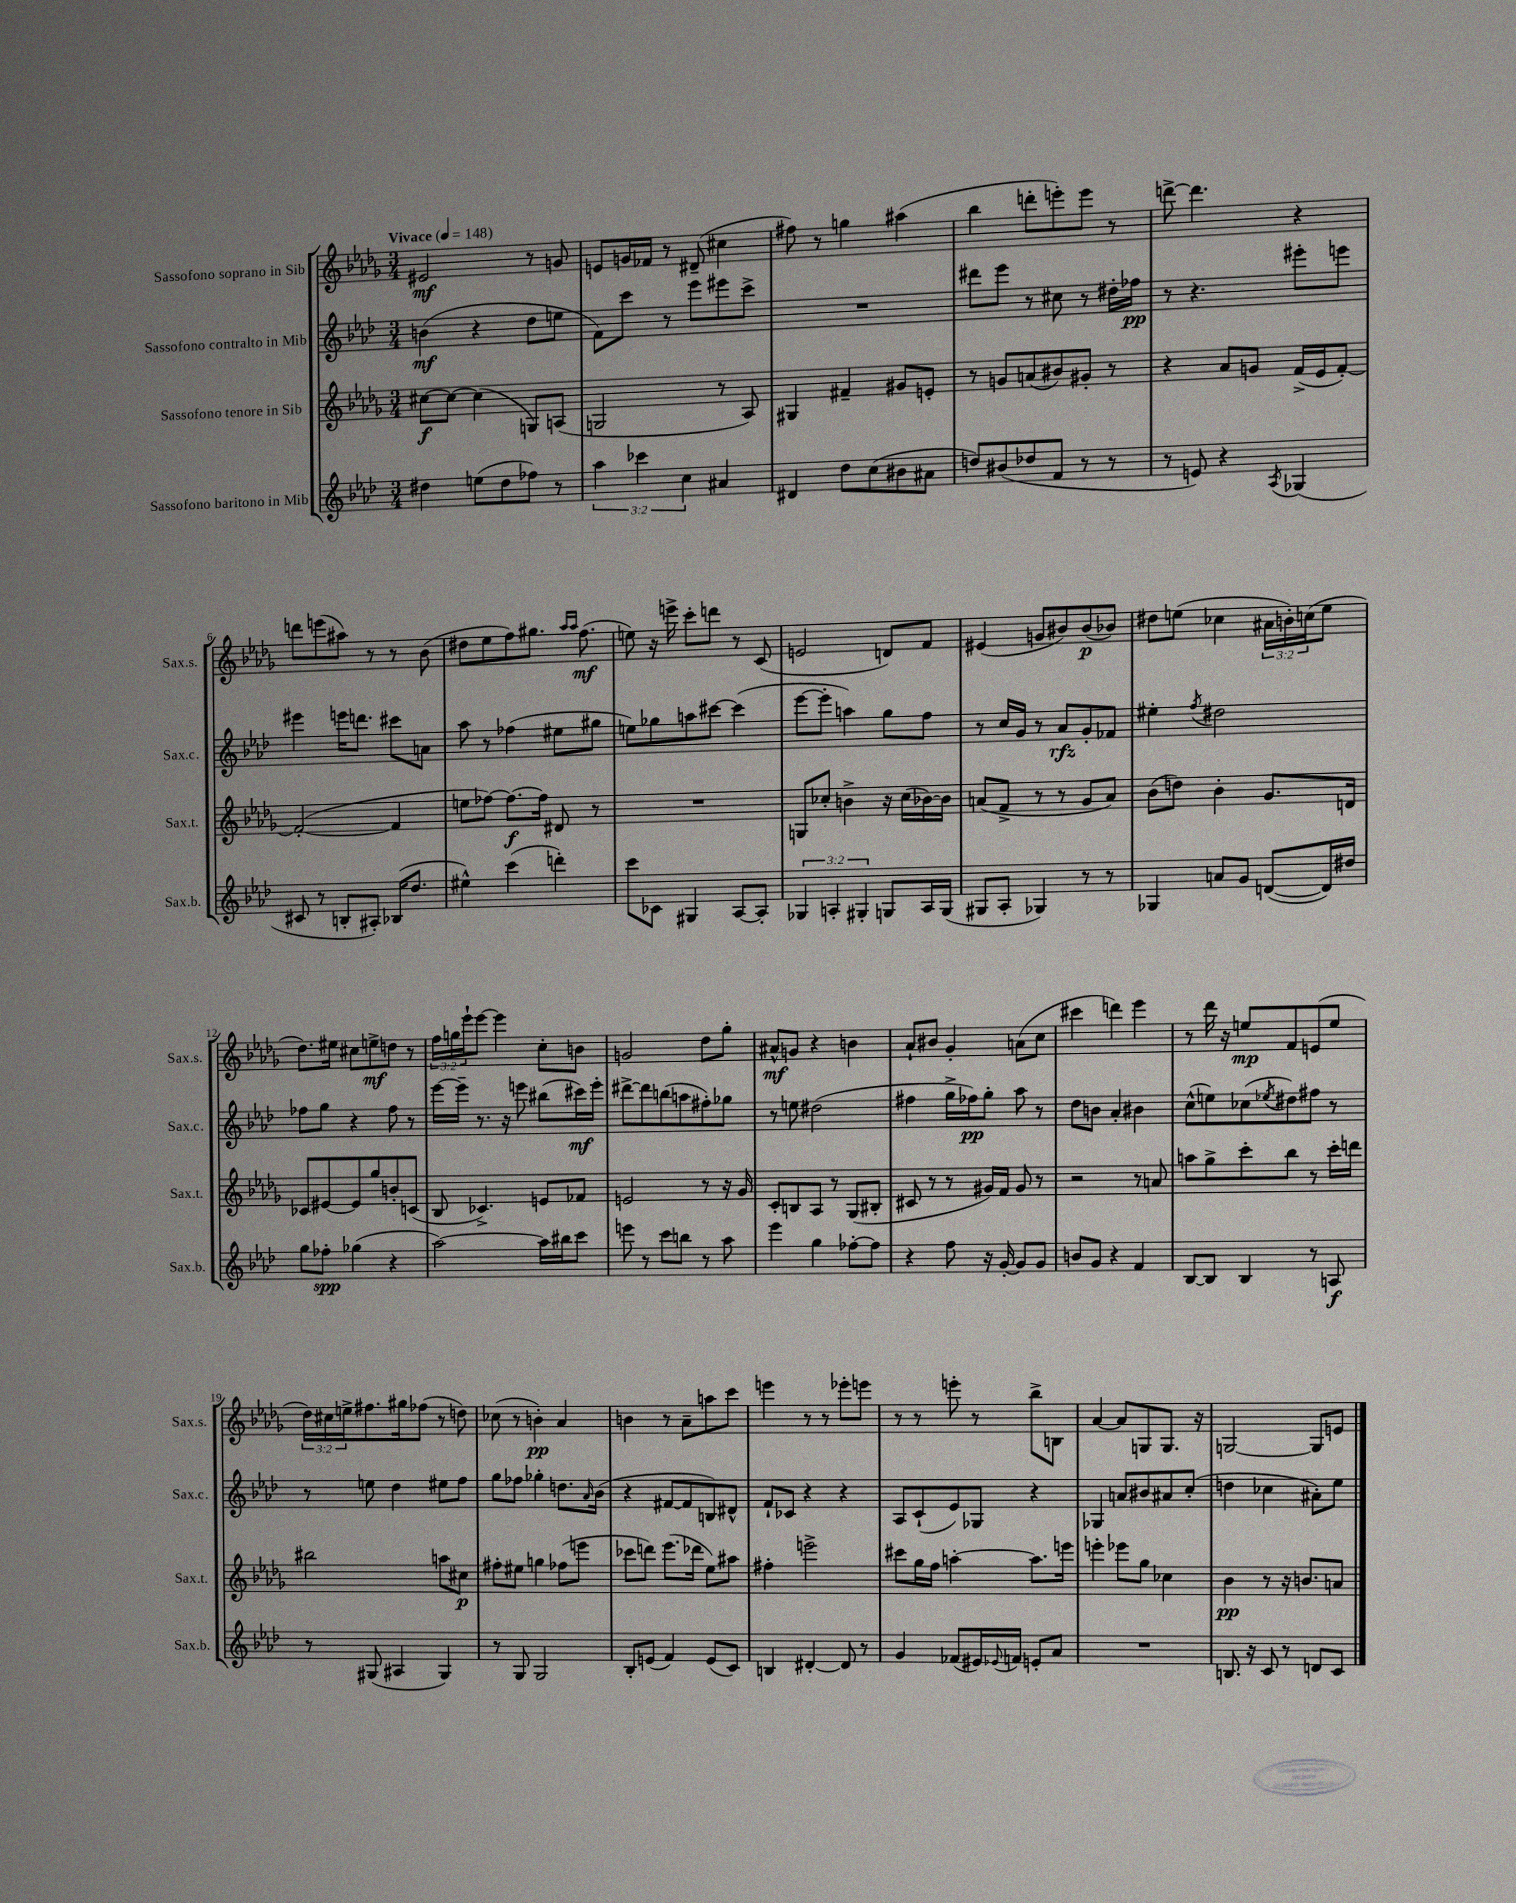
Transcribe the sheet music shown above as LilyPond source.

<<
\new StaffGroup <<
\new Staff = "s0" \with { instrumentName = "Sassofono soprano in Sib" shortInstrumentName = "Sax.s." } {
    \clef treble \key des \major \numericTimeSignature \time 3/4 \override Staff.TupletNumber.text = #tuplet-number::calc-fraction-text \tempo "Vivace" 4 = 148
    eis'2\mf r8 g'8 |
    e'8 g'16 fes'16 r8 dis'8--( cis''4 |
    fis''8) r8 g''4 ais''4( |
    bes''4 d'''8-. e'''8-.) e'''8 r8 |
    d'''8~-> d'''4. r4 |
    d'''8 e'''8( ais''8) r8 r8 bes'8( |
    dis''8 ees''8 f''8) gis''8. \grace { aes''16 aes''16 } f''8.\mf( |
    e''8) r16 e'''16-> c'''8-. d'''8 r8 c'8( |
    e'2 d'8) f'8 |
    eis'4( g'8 bis'8) bis'8\p( bes'8) |
    dis''8 e''8( ces''4 \tuplet 3/2 { ais'16 b'16-.) c''16( } e''8 |
    des''8.) eis''16 cis''8 e''8->\mf d''8 r8 |
    \tuplet 3/2 { f''16 g''16 ees'''16-! } ees'''8~ ees'''4 c''8-. b'8 |
    g'2 des''8 ges''8-. |
    ais'8-^\mf g'8 r4 b'4 |
    aes'8-! bis'8 ges'4-. a'8( c''8 |
    cis'''4 d'''4) ees'''4 |
    r8 des'''16 r16 e''8\mp f'8 e'8( e''8 |
    \tuplet 3/2 { des''16) cis''16 e''16-> } fis''8. gis''16 fes''8( r8 d''8) |
    ces''8( r8 b'4-.\pp) aes'4 |
    b'4 r8 aes'8-- a''8 c'''8 |
    e'''4 r8 r8 ees'''8-. e'''8 |
    r8 r8 e'''8-. r8 bes''8-> b8 |
    aes'4~ aes'8 g8 g8. r16 |
    g2~ g8 e'8 \bar "|." |
}
\new Staff = "s1" \with { instrumentName = "Sassofono contralto in Mib" shortInstrumentName = "Sax.c." } {
    \clef treble \key aes \major \numericTimeSignature \time 3/4
    b'4\mf( r4 des''8 e''8 |
    f'8) c'''8 r8 ees'''8 eis'''8 c'''8-> |
    R2. |
    dis'''8 ees'''8 r8 cis''8 r8 dis''16-. fes''16\pp |
    r8 r4. eis'''8-. e'''8 |
    eis'''4 e'''16 d'''8. cis'''8 a'8 |
    aes''8 r8 fes''4( eis''8 gis''8 |
    e''8) ges''8 a''8 cis'''8~ cis'''4( |
    ees'''8~ ees'''8-. a''4) g''8 f''8 |
    r8 c''16 g'16 r8 aes'8\rfz g'8-. fes'8 |
    eis''4-. \acciaccatura { f''8 } dis''2 |
    fes''8 g''8 r4 fes''8 r8 |
    ees'''16~ ees'''16-- r8. r16 e'''8 bis''8( cis'''16\mf) e'''16-. |
    dis'''8~-> dis'''8 b''8( a''8 fis''8-.) ges''8 |
    r8 e''8 dis''2( |
    fis''4 g''16-> fes''16\pp) g''8-. aes''8 r8 |
    des''8 b'8 aes'4-. bis'4 |
    c''8-^( e''8) ces''8( \acciaccatura { ees''8 } dis''8) fis''8 r8 |
    r8 e''8 des''4 eis''8 f''8 |
    g''8 fes''8 ges''4-. d''8. \grace { aes'16 } bes'16( |
    r4 fis'8~ fis'8 b8) dis'8-^ |
    f'8-! ces'8 r4 r4 |
    aes8 c'8-!( ees'8) ges8 r4 |
    ges4 a'8 bis'8 ais'8 c''8-.( |
    d''4 ces''4 ais'8-.) ees''8 \bar "|." |
}
\new Staff = "s2" \with { instrumentName = "Sassofono tenore in Sib" shortInstrumentName = "Sax.t." } {
    \clef treble \key des \major \numericTimeSignature \time 3/4
    cis''8~\f cis''8~ cis''4( g8) a8( |
    g2 r8 aes8) |
    gis4 fis'4-- gis'8 e'8-. |
    r8 g'8 a'8( bis'8) gis'8-. r8 |
    r4 aes'8 g'8 f'16->( ees'16 f'8~-.) |
    f'2~-.( f'4 |
    e''8 fes''8~) fes''8.~\f fes''16 dis'8 r8 |
    R2. |
    g8 ces''8-. b'4-> r16 ces''16( bes'16~) bes'16 |
    a'8( f'8-> r8 r8 ges'8 a'8) |
    bes'8( d''8) bes'4-. ges'8. d'16 |
    ces'8 eis'8~ eis'8 ges''8 b'8-. c'8( |
    bes8 ces'4.->) e'8 fes'8 |
    e'2 r8 r16 ges'16 |
    c'8-. b8 aes8 r8 ges8( bis8-. |
    cis'8 r8 r8 gis'16) f'16 gis'8 r8 |
    r2 r8 a'8 |
    a''8 ges''8-> c'''8-. bes''8 r8 c'''16-. d'''16 |
    bis''2 a''8 cis''8\p |
    fis''8-. eis''8 g''4 fes''8( e'''8 |
    ces'''8 d'''8) ees'''8.( des'''16 ees''8) ais''8 |
    fis''4-. e'''2-> |
    cis'''8 ges''16 f''16 a''4~-. a''8. e'''16 |
    e'''4-. ees'''8 ges''8 ces''4 |
    bes'4\pp r8 r16 b'8. a'8 \bar "|." |
}
\new Staff = "s3" \with { instrumentName = "Sassofono baritono in Mib" shortInstrumentName = "Sax.b." } {
    \clef treble \key aes \major \numericTimeSignature \time 3/4 \override Staff.TupletNumber.text = #tuplet-number::calc-fraction-text
    dis''4 e''8( dis''8 fes''8) r8 |
    \tuplet 3/2 { aes''4 ces'''4 c''4 } ais'4 |
    dis'4 des''8 c''8( bis'8 ais'8 |
    d''8) bis'8( des''8 f'8 r8 r8 |
    r8 e'8) r4 \acciaccatura { aes8 } ges4( |
    cis'8 r8 b8-. ais8-.) bes16( des''8. |
    eis''4-^) c'''4( d'''4-.) |
    c'''8 ces'8 gis4 aes8~ aes8-. |
    \tuplet 3/2 { ges4 a4-. gis4-. } g8 a16 g16( |
    gis8 aes8-. ges4) r8 r8 |
    ges4 a'8 g'8 d'8~( d'16) dis''16 |
    g''8 fes''8-.\spp ges''4( r4 |
    aes''2~) aes''16 bis''16 c'''8 |
    e'''8 r8 c'''8 b''8 r8 aes''8 |
    ees'''4 g''4 fes''8~-. fes''8 |
    r4 f''8 r16 g'16~-. g'8 g'8 |
    b'8 g'8 r4 f'4 |
    bes8~ bes8 bes4 r8 a8\f |
    r8 gis8( ais4 gis4) |
    r8 g8 g2 |
    bes8-. e'8( f'4) e'8( c'8) |
    b4 dis'4~-. dis'8 r8 |
    g'4 fes'8( eis'16) \appoggiatura { ees'8 } f'16 e'8-. aes'8 |
    R2. |
    b8. r16 c'8 r8 d'8 c'8 \bar "|." |
}
>>
>>
